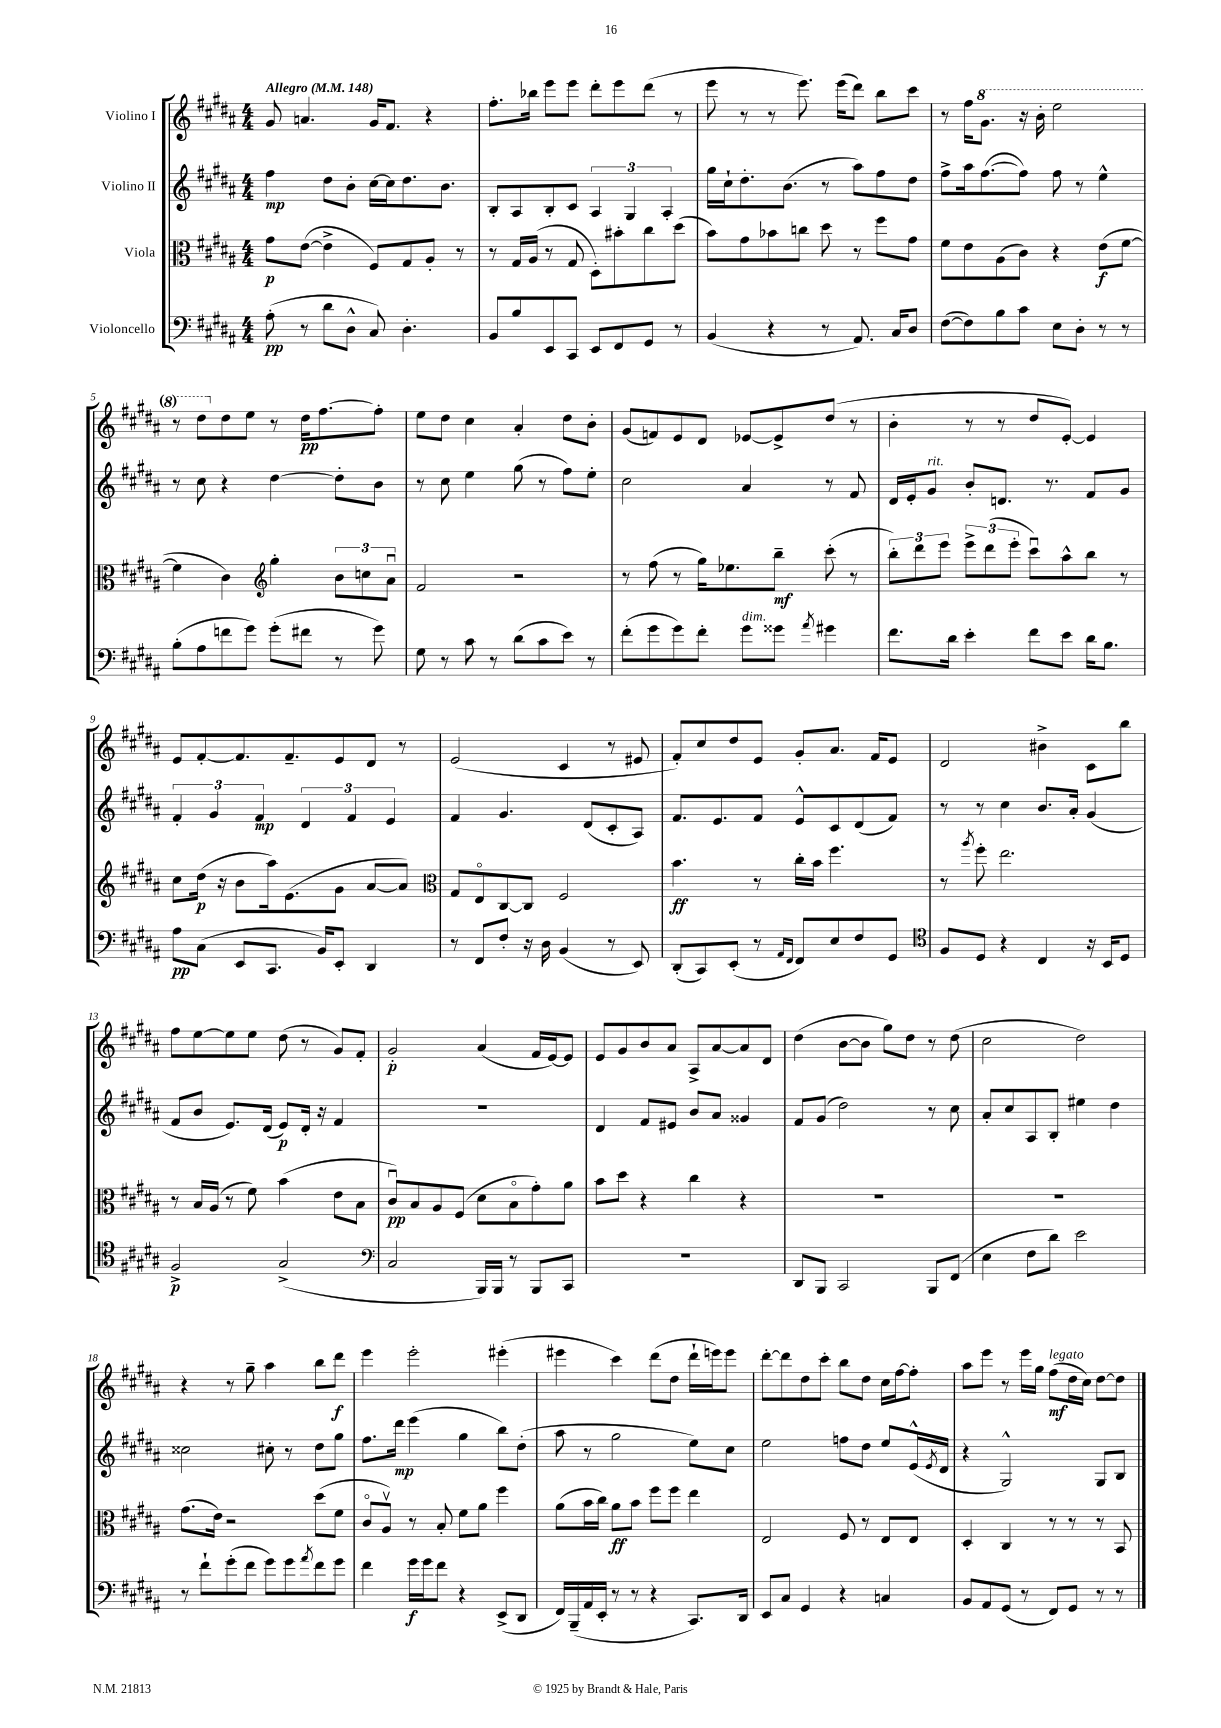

**kern	**kern	**kern	**kern
*staff4	*staff3	*staff2	*staff1
*clefF4	*clefC3	*clefG2	*clefG2
*k[f#c#g#d#a#]	*k[f#c#g#d#a#]	*k[f#c#g#d#a#]	*k[f#c#g#d#a#]
*M4/4	*M4/4	*M4/4	*M4/4
*MM148	*MM148	*MM148	*MM148
(8A#'\	8g#\L	4ff#\	8g#/
8r	([8e\J	.	4.a/
8d#\L	4e^\]	8dd#\L	.
8D#^^\J	.	8b'\J	.
8C#/)	8F#/L)	[16cc#\LL	16g#/LK
.	.	16cc#\]J	8.f#/J
4.D#'\	8G#/	8.dd#\	.
.	8A#'/J	.	4r
.	.	8.b\J	.
.	8r	.	.
=	=	=	=
8BB/L	8r	8B'/L	8.ff#'\L
8B/	16G#/LL	8A#/	.
.	(16A#/JJ	.	16bb-\Jk
8EE/	8r	8B'/	8eee\L
8CC#/J	8G#/	8c#/J	8eee\J
8EE/L	8D#'\L)	6A#/	8ddd#'\L
8FF#/	8b#'\	.	8eee\
.	.	6G#/	.
8GG#/J	8cc#\	.	(8ddd#\J
.	.	6A#'/	.
8r	(8dd#\J	.	8r
=	=	=	=
(4BB/	8b\L)	16gg#\LL	8eee\
.	.	16cc#`\J	.
.	8g#\	8.dd#'\	8r
4r	8b-\	.	8r
.	.	(8.b\J	.
.	8cc\J	.	8.eee\)
8r	8dd#\	8r	.
.	.	.	(16eee\LK
8.AA#/)	8r	8aa#\L)	8ddd#\J)
.	8ff#\L	8ff#\	8bb\L
16C#/LK	.	.	.
8D#/J	8g#\J	8dd#\J	8ccc#\J
=	=	=	=
([8F#\L	8f#\L	8ff#^\L	8r
8F#\])	8e\	16aa#\k	16ff#\LK
.	.	([8.ff#\	8.gg#\J
8B\	(8A#\	.	.
8c#\J	8c#\J)	8ff#\]J)	16r
.	.	.	16bb'\
8E\L	4r	8ff#\	2eee\
8D#'\J	.	8r	.
8r	(8e\L	4ee^^\	.
8r	[8f#\J	.	.
=	=	=	=
(8B'\L	4f#\]	8r	8r
8A#\	.	8cc#\	8ddd#\L
8f\	4c#\)	4r	8dd#\
8g#\J)	.	.	8ee\J
*	*clefG2	*	*
(8g#'\L	4gg#'\	[4dd#\	8r
8f#\J	.	.	16dd#\LK
.	.	.	[8.ff#\
8r	12b\L	8dd#'\]L	.
.	12cc\	.	.
8g#\)	.	8b\J	8ff#'\]J
.	12a#u\J	.	.
=	=	=	=
8G#\	2f#/	8r	8ee\L
8r	.	8cc#\	8dd#\J
8c#\	.	4ee\	4cc#\
8r	.	.	.
(8d#\L	2r	(8gg#\	4a#'/
8c#\	.	8r	.
8e\J)	.	8ff#\L)	8dd#\L
8r	.	8ee'\J	8b'\J
=	=	=	=
(8f#'\L	8r	2cc#\	(8g#/L
8g#\	(8ff#\	.	8f/)
8g#\)	8r	.	8e/
8f#'\J	16gg#\LK)	.	8d#/J
.	8.ee-\	.	.
8g#\L	.	4a#/	[8e-/L
8g##\J	8bb~\J	.	8e-^/]
8qa#/	.	.	.
4g#\	(8ccc#'\	8r	(8dd#/J
.	8r	8f#/	8r
=	=	=	=
8.f#\L	12bb'\L)	16d#/LL	4b'\
.	.	16e'/J	.
.	12ddd#\	.	.
.	.	8g#/J	.
.	12eee\J	.	.
16d#\Jk	.	.	.
4e'\	12eee^\L	8b'/L	8r
.	(12ddd#\	.	.
.	.	8.d/J	8r
.	12eee'\J	.	.
8f#\L	8ccc#u\L)	.	8dd#/L
.	.	8.r	.
8e\J	8aa#^^\	.	[8e'/J)
16d#\LK	8bb\J	8f#/L	4e/]
8.B\J	.	.	.
.	8r	8g#/J	.
=	=	=	=
8A#\L	8cc#\L	6f#'/	8e/L
(8C#\J	(16dd#\Jk	.	[8f#'/
.	.	6g#/	.
.	16r	.	.
8EE/L	8b\L	.	8.f#/]
.	.	6f#/	.
8.CC#/J	16aa#\k)	.	.
.	(8.e\	.	8.f#~/
.	.	6d#/	.
16BB/LK)	.	.	.
8EE'/J	8g#\J	.	8e/
.	.	6f#/	.
4DD#/	[8a#/L	.	8d#/J
.	.	6e/	.
.	8a#/]J)	.	8r
=	=	=	=
*	*clefC3	*	*
8r	8G#/L	4f#/	(2e/
8FF#/L	8Eo/	.	.
8F#'/J	[8C#/	4.g#/	.
16r	8C#/]J	.	.
16D#\	.	.	.
(4BB/	2F#/	.	4c#/
.	.	(8d#/L	.
8r	.	8c#'/	8r
8EE/)	.	8A#/J)	8e#/
=	=	=	=
(8DD#'/L	4.b\	8.f#/L	8f#'/L)
8CC#/)	.	.	8cc#/
.	.	8.e/	.
(8EE'/J	.	.	8dd#/
8r	8r	8f#/J	8e/J
16qqAA#/LL	.	.	.
16qqFF#/JJ	.	.	.
8FF#/L)	16cc#'\LL	8e^^/L	8g#'/L
.	16b\JJ	.	.
8E/	4.ff#\	8c#/	8.a#/J
8F#/	.	(8d#/	.
.	.	.	16f#/LK
8GG#/J	.	8f#/J)	8e/J
=	=	=	=
*clefC4	*	*	*
8F#/L	8r	8r	2d#/
.	8qaa#/	.	.
8D#/J	8ff#'\	8r	.
4r	2.ee\	4cc#\	.
4C#/	.	8.b/L	4b#^\
.	.	16a#'/Jk	.
16r	.	(4g#/	8c#\L
16BB/LK	.	.	.
8D#/J	.	.	8bb\J
=	=	=	=
2F#^/	8r	8f#/L	8ff#\L
.	16B/LL	8b/J	[8ee\
.	(16A#/JJ	.	.
.	8r	8.e/L)	8ee\]
.	8f#\)	.	8ee\J
.	.	(16d#/Jk	.
(2G#^/	(4b\	8e/L)	(8dd#\
.	.	16d#'/Jk	8r
.	.	16r	.
.	8e\L	4f#/	8g#/L)
.	8B\J	.	8f#'/J
=	=	=	=
*clefF4	*	*	*
2C#/	8c#u/L)	1r	2g#'/
.	8B/	.	.
.	8A#/	.	.
.	(8F#/J	.	.
16BBB/LL)	8d#\L	.	(4a#/
16BBB/JJ	.	.	.
8r	8Bo\	.	.
8BBB/L	8g#'\)	.	16f#/LL
.	.	.	[16e/J)
8CC#/J	8a#\J	.	8e/]J
=	=	=	=
1r	8b\L	4d#/	8e/L
.	8dd#\J	.	8g#/
.	4r	8f#/L	8b/
.	.	8e#/J	8a#/J
.	4cc#\	8b/L	8A#^/L
.	.	8a#/J	[8a#/
.	4r	4g##/	8a#/]
.	.	.	8d#/J
=	=	=	=
8DD#/L	1r	8f#/L	(4dd#\
8BBB/J	.	(8g#/J	.
2CC#/	.	2dd#\)	[8b\L
.	.	.	8b\]J
.	.	.	8gg#\L)
.	.	.	8dd#\J
8BBB/L	.	8r	8r
(8FF#/J	.	8cc#\	(8dd#\
=	=	=	=
4E\	1r	8a#'/L	2cc#\
.	.	8cc#/	.
8F#\L	.	8A#/	.
8d#\J)	.	8B'/J	.
2e\	.	4ee#\	2dd#\)
.	.	4dd#\	.
=	=	=	=
8r	(8.g#\L	2cc##\	4r
8f#`\L	.	.	.
.	16e\Jk)	.	.
(8g#'\	2r	.	8r
8f#\J	.	.	8gg#~\
8g#\L)	.	8cc#'\	4aa#\
8g#\	.	8r	.
8qa#/	.	.	.
8f#\	(8dd#\L	8dd#\L	8bb\L
8g#\J	8f#\J	8gg#\J	8ddd#\J
=	=	=	=
4f#\	8c#o/L	8.ff#\L	4eee\
.	8A#v/J)	.	.
.	.	16ddd#\Jk	.
16g#\LL	8r	(4eee\	2eee'\
16g#\J	.	.	.
8f#\J	8B'/	.	.
4r	8f#\L	4gg#\	.
.	8a#\J	.	.
(8EE^/L	4ff#\	8bb\L)	(4eee#'\
8DD#/J	.	(8dd#'\J	.
=	=	=	=
16FF#/LL)	(8a#\L	8aa#\	4eee#\
(16BBB~/	.	.	.
16AA#/	16b\L	8r	.
16EE'/JJ	16cc#\JJ)	.	.
8r	8a#\L	2gg#\	4ccc#\)
8r	8b\J	.	.
4r	8ff#\L	.	(8ddd#\L
.	8ff#\J	.	8dd#\J
8.CC#/L)	4ee\	8ee\L)	16ddd#`\LL
.	.	.	16eee\J)
.	.	8cc#\J	8eee\J
16DD#/Jk	.	.	.
=	=	=	=
8EE/L	2E/	2ee\	[8ddd#'\L
8C#/J	.	.	8ddd#\]
4GG#/	.	.	8dd#\
.	.	.	8ccc#'\J
4r	8F#/	8ff\L	8bb\L
.	8r	8dd#\J	8dd#\J
4C/	8E/L	8ee/L	16cc#\LL
.	.	.	[16ff#\J
.	8E/J	(16e^^/L	8ff#'\]J
.	.	8qe/	.
.	.	16d#/JJ	.
=	=	=	=
8BB/L	4D#'/	4r	8aa#\L
8AA#/	.	.	8eee\J
(8GG#/J	4C#/	2G#^^/)	8r
8r	.	.	16eee\LL
.	.	.	16gg#\JJ
8FF#/L)	8r	.	(8ff#\L
8GG#/J	8r	.	16dd#\L
.	.	.	16cc#\JJ)
8r	8r	8G#/L	[8dd#\L
8r	8BB/	8B/J	8dd#\]J
==	==	==	==
*-	*-	*-	*-
